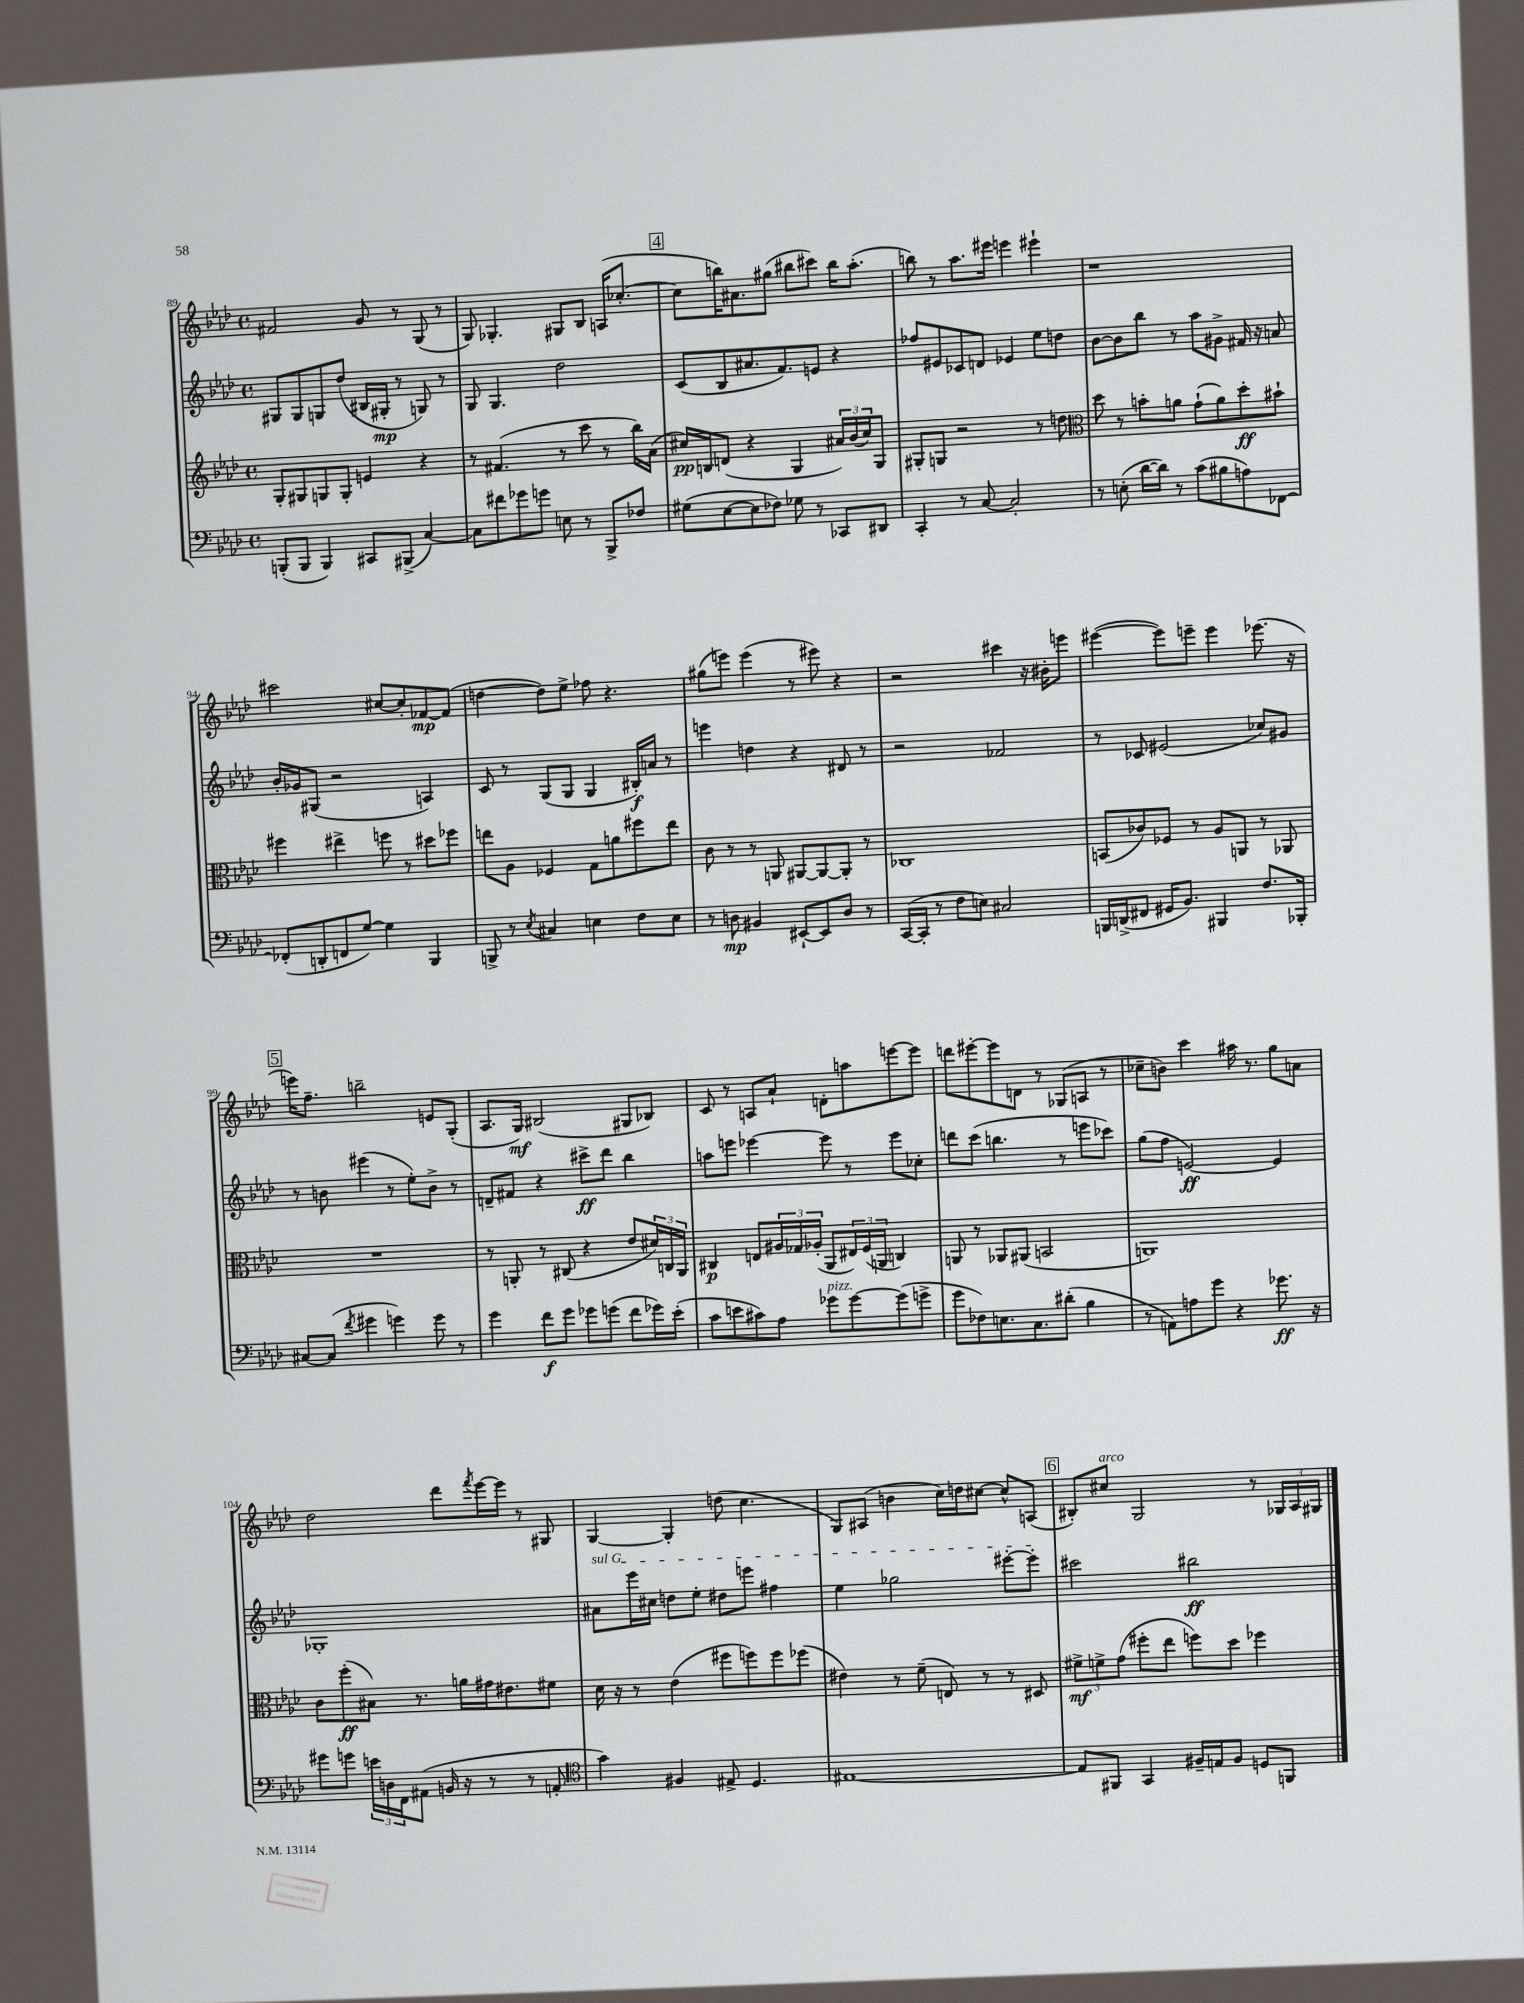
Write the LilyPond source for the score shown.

<<
\new StaffGroup <<
\new Staff = "s0" {
    \clef treble \key aes \major \defaultTimeSignature \time 4/4
    fis'2 g'8 r8 g8( r8 |
    g8) ges4.-. gis8 bes8 a16( ces''8.~-. |
    \mark \markup { \box "4" } ces''8 b''16) ais'8. gis''8( bis''8 cis'''8) bis''16 aes''8.-.( |
    b''8) r8 aes''8. eis'''16 e'''4 eis'''4-! |
    r1 |
    cis'''2 cis''8~ cis''8-. fes'8~\mp fes'8( |
    d''4~ d''8) ees''8-> fes''8 r4. |
    gis''8( e'''8) e'''4( r8 eis'''8) r4 |
    r2 cis'''4 r16 bis'16-. e'''8 |
    eis'''4~( eis'''8) e'''8-- e'''4 ees'''8.( r16 |
    \mark \markup { \box "5" } e'''16) f''8.-- b''2-- e'8 g8-.( |
    aes8. g16\mf) bis2( gis8 bes8) |
    c'8 r8 a8 aes'8-! d'8-. a''8 e'''8~ e'''8 |
    d'''8 eis'''8~-. eis'''8 d'8 r8 ges8( a8 r8 |
    ces''8-- b'8) c'''4 ais''16 r8. g''8 a'8 |
    des''2 des'''8 \acciaccatura { f'''8 } ees'''16~ ees'''16 r8 gis8 |
    g4~ g4-. d''8( c''4. |
    g8) ais8( b'4 c''16) d''16 cis''8~ cis''8-^ a8( |
    \mark \markup { \box "6" } bis8-.) cis''8^\markup { \italic "arco" } g2 r8 \tuplet 3/2 { ges16 aes16 gis16 } \bar "|." |
}
\new Staff = "s1" {
    \clef treble \key aes \major \defaultTimeSignature \time 4/4
    gis8 gis8 g8 des''8( bis16 gis16-.\mp r8 g8) r8 |
    g8 g4. des''2 |
    \mark \markup { \box "4" } c'8( bes8 ais'8. f'8.) e'8 r4 |
    fes''8 eis'8 ces'8 d'8 ees'4 ees''8 d''8 |
    bes'8~ bes'8 bes''8 r8 aes''8 gis'8-> fis'16 r16 a'8 |
    bes'16-. ges'16 gis8( r2 a4) |
    c'8 r8 g8( g8 g4 bis16-.\f) a'16 r8 |
    e'''4 d''4 r4 dis'8 r8 |
    r2 fes'2 |
    r8 ces'8 eis'2( ces''8) gis'8 |
    \mark \markup { \box "5" } r8 b'8 eis'''4( r8 ees''8-.) b'8-> r8 |
    d'8-- fis'8 r4 cis'''8->\ff des'''8 bes''4 |
    a''8 e'''8 ees'''4~ ees'''8 r8 ees'''8 ces''8-. |
    d'''8 c'''8( b''4. r8 e'''8 ces'''8) |
    g''8( f''8 e'2~\ff) e'4 |
    ges1-. |
    \once \override TextSpanner.bound-details.left.text = \markup { \italic "sul G" } ais'8\startTextSpan ees'''16 cis''16 d''8 ees''8-. dis''8 e'''8 fis''4 |
    ees''4 ges''2 eis'''8~-. eis'''8-.\stopTextSpan |
    \mark \markup { \box "6" } cis'''2 bis''2\ff \bar "|." |
}
\new Staff = "s2" {
    \clef treble \key aes \major \defaultTimeSignature \time 4/4
    g8-. gis8 g8 g8-. e'4 r4 |
    r8 fis'4.( r8 c'''8 r8 bes''16) aes'16( |
    \mark \markup { \box "4" } cis''16\pp) b16 d'8( r4 g4 \tuplet 3/2 { ais'16) bes'16( cis''16) } g8 |
    gis8-. g8 r2 r8 d''8 |
    \clef alto des''8 r8 b'8-. a'8 g'8-!( a'8) des''8-.\ff bis'8-! |
    fis''4 eis''4-> f''8 r8 dis''8 fes''8 |
    e''8 aes8 fes4 g8 a'8 fis''8 e''8 |
    c'8 r8 r8 a,8 ais,8~ ais,8~ ais,8-. r8 |
    ces1 |
    b,8( ces'8) fes8 r8 aes8 a,8 r8 aes,8 |
    \mark \markup { \box "5" } R1 |
    r8 a,8-. r8 cis8( r4 ees'8 \tuplet 3/2 { dis'16) c16 a,16 } |
    cis4\p e8 \tuplet 3/2 { ais16 ges16 aes16-.( } aes,8 \tuplet 3/2 { eis16) f16( a,16 } c4) |
    a,8 r8 aes,8 ais,8( b,2 |
    a,1) |
    c'8 f''8-.\ff( bis8) r8. a'16 gis'16 eis'8. fis'8 |
    des'16 r16 r8 ees'4( fis''8 f''8) f''8 fes''8( |
    eis'4) r8 f'8--( e8) r8 r8 dis8 |
    \mark \markup { \box "6" } \tuplet 3/2 { fis'8->\mf f'8-> g'8( } fis''8-. ees''8 f''8) des''8 fes''4 \bar "|." |
}
\new Staff = "s3" {
    \clef bass \key aes \major \defaultTimeSignature \time 4/4
    b,,8-.( b,,8 b,,4) cis,8 bis,,8->( c4~) |
    c8 fis'8 ges'8 g'8 e8 r8 bes,,8-> fes8 |
    \mark \markup { \box "4" } gis8( ees8~ ees8 fes8) ges8 r8 ces,8 dis,8 |
    c,4-. r8 c8~ c2-. |
    r8 e8-.( des'16~ des'16) r8 c'8( bis8 a8) fes,8~ |
    fes,8-.( d,8-. f,8 g8~) g4 bes,,4 |
    b,,8-> r8 \acciaccatura { ees8 } cis4 e4 f8 e8 |
    r8 d8\mp bis,4 eis,8~-! eis,8 d8 r8 |
    c,16~( c,16-. r8 f8 e8) cis2 |
    b,,16 d,16->( fis,8 gis,16 bes,8.) bis,,4 f8. bes,,16-. |
    \mark \markup { \box "5" } cis8~ cis8( \acciaccatura { f'8 } gis'4 g'4) g'8 r8 |
    g'4 f'8\f g'8 ges'8 g'8( f'8 ges'16) ees'16-.( |
    c'8 e'8 cis'8) aes8 ges'8^\markup { \italic "pizz." } ges'8~ ges'8( g'8-> |
    g'8 fes8) e8. c8. dis'8-.( bes4 |
    r8 a,8) a8 g'8 r4 ges'8.\ff r16 |
    gis'8 g'8 \tuplet 3/2 { e'16 d16 f,16 } ais,8( b,16 r16 r8 r8 a,8-. |
    \clef tenor g'4) fis4 eis8-> des4. |
    eis1~ |
    \mark \markup { \box "6" } eis8 fis,8 g,4 fis16-- e16 fis8 d8 f,8 \bar "|." |
}
>>
>>
\layout { \context { \Score currentBarNumber = #89 } }
